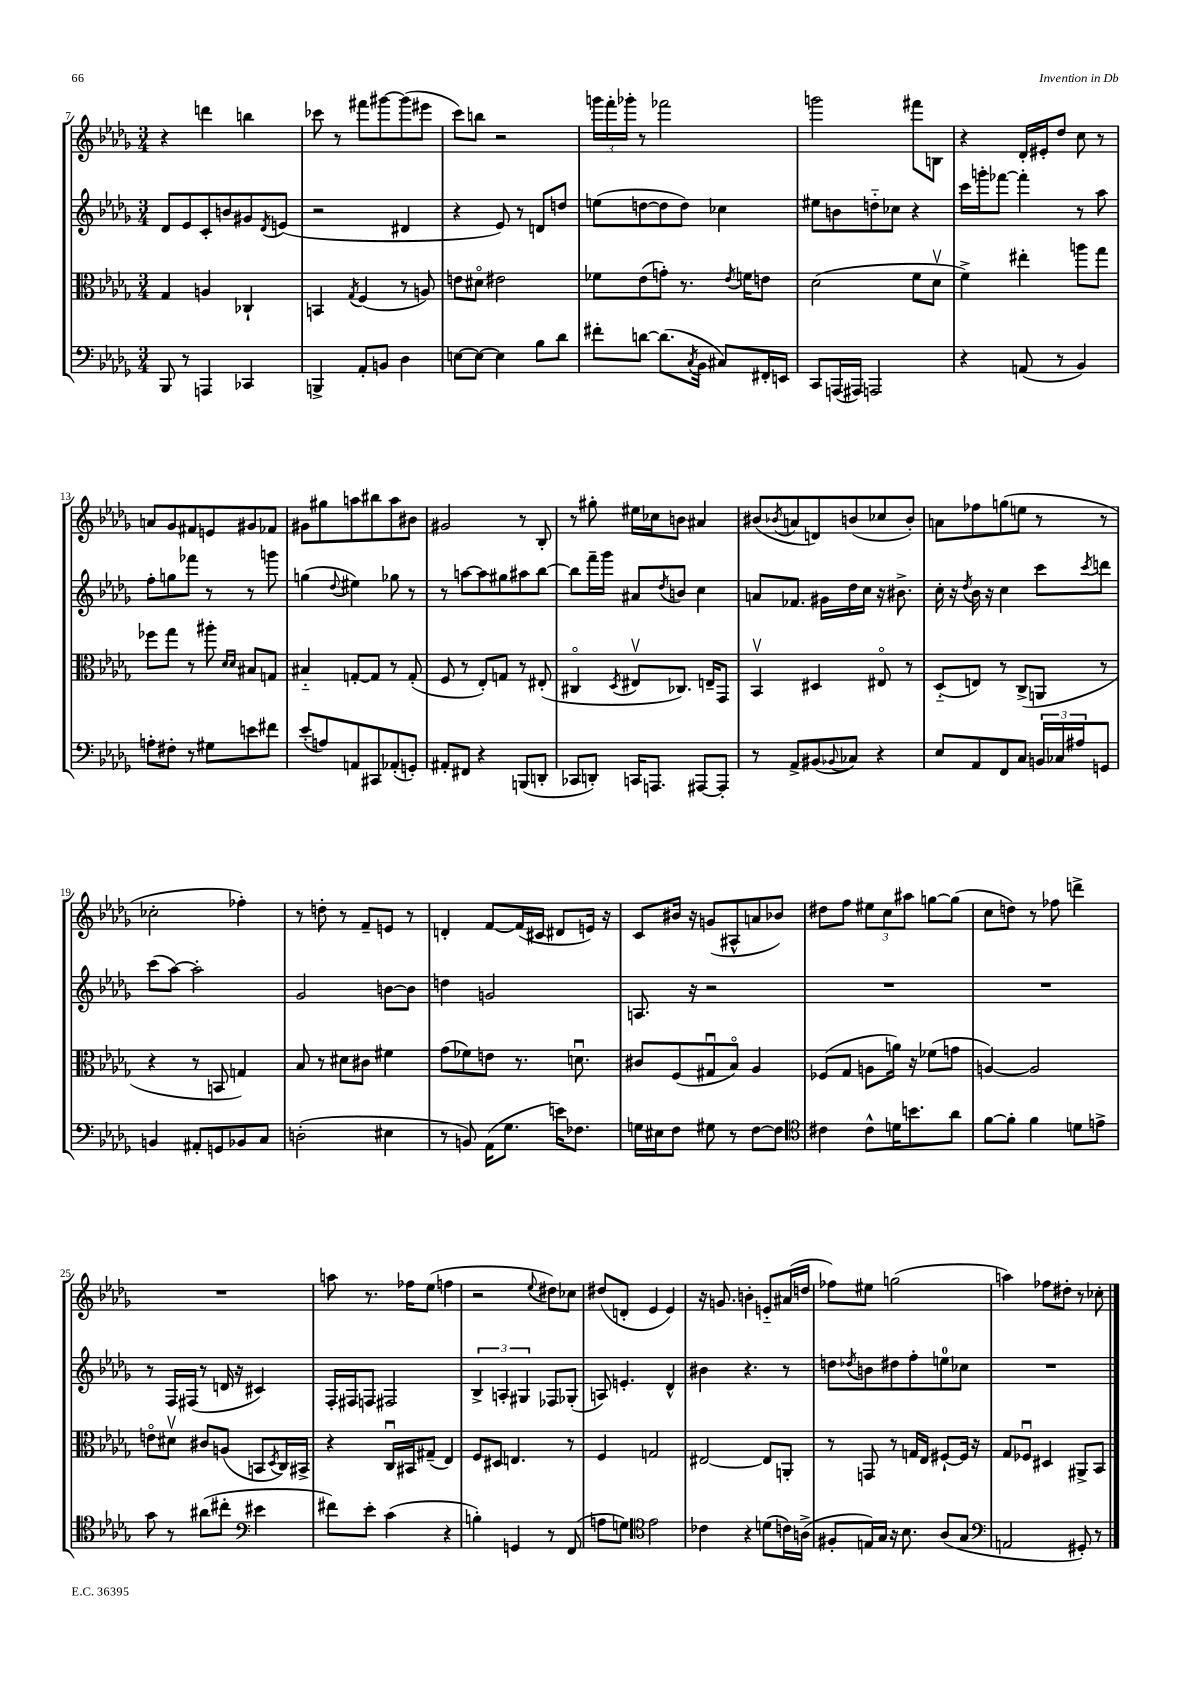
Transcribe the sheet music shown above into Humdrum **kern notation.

**kern	**kern	**kern	**kern
*part4	*part3	*part2	*part1
*staff4	*staff3	*staff2	*staff1
*clefF4	*clefC3	*clefG2	*clefG2
*k[b-e-a-d-g-]	*k[b-e-a-d-g-]	*k[b-e-a-d-g-]	*k[b-e-a-d-g-]
*M3/4	*M3/4	*M3/4	*M3/4
=7	=7	=7	=7
8BBB-/	4G-/	8d-/L	4r
8r	.	8e-/	.
4AAAn/	4An/	8c'/	4dddn\
.	.	8bn/	.
4CC-X/	4C-X`/	8g#X/	4bbn\
.	.	8qd-/	.
.	.	(8en/J	.
=8	=8	=8	=8
4BBBn^/	4BBn/	2r	8ccc-X\
.	.	.	8r
.	8qG-/	.	.
8AA-'/L	(4F/	.	8fff#X\L
8BBn/J	.	.	[8ggg#X\
4D-\	8r	4d#X/	(8ggg#\]
.	8An/)	.	8eee#X\J
=9	=9	=9	=9
[8En\L	8en\L	4r	8ccc\L)
8E\J_	8d#X\J	.	8bbn\J
4E\]	2e#X\	8e-/)	2r
.	.	8r	.
8B-\L	.	8dn/L	.
8d-\J	.	8ddn/J	.
=10	=10	=10	=10
8f#X'\L	8f-X\L	(8een\L	24gggn\LL
.	.	.	24fff'\
.	.	.	24ggg-X'\JJ
[8dn\J	(8e-\	[8ddn\	8r
(8.d\L]	8gn'\J)	8dd\]	2fff-X\
.	8.r	8dd\J)	.
8qC/	.	.	.
16BB-\Jk	.	.	.
8C#X/L)	.	4cc-X\	.
.	8qe-/	.	.
.	16fn\KL	.	.
16FF#X'/L	8en\J	.	.
16EEn/JJ	.	.	.
=11	=11	=11	=11
8CC/L	(2d-\	8ee#X\L	2gggn\
(16AAAn/L	.	8bn\	.
16AAA#X/JJ)	.	.	.
2AAAn/	.	8ddn\	.
.	.	8cc-X\J	.
.	8f\L	4r	8fff#X\L
.	8d-v\J	.	8Bn\J
=12	=12	=12	=12
4r	4f^\)	16ccc\LL	4r
.	.	16gggn'\J	.
.	.	[8fff-X\J	.
(8AAn/	4ee#X'\	4fff-'\]	16d-'/LL
.	.	.	16e#X'/J
8r	.	.	8dd-/J
4BB-/)	8aan\L	8r	8cc\
.	8gg-\J	8aa-\	8r
!!LO:LB:g=z
=13	=13	=13	=13
8An'\L	8ff-X\L	8ff'\L	8an/L
8F#X'\J	8gg-\J	8ggn\	8g-/
8r	8r	8fff-X\J	8f#X/
8G#X\L	8aa#X'\	8r	8en/
.	16qqd-/LL	.	.
.	16qqd-/JJ	.	.
8en\	8B#X/L	8r	8g#X/
8f#X\J	8Gn/J	8gggn\	8f-X/J
=14	=14	=14	=14
(8e-'/L	4B#X/	(4ggn\	8g#X\L
8An/)	.	.	8gg#X\
.	.	8qqdd-/	.
8AAn/	[8Gn'/L	4ee#X\)	8aan\
8CC#X/	8G/J]	.	8bb#X\
(8AA-X'/	8r	8gg-X\	8aa\
8GGn'/J)	(8G'/	8r	8b#X\J
=15	=15	=15	=15
8AA#X'/L	8F/	8r	2g#X/
8FF#X/J	8r	[8aan\L	.
4r	8E-'/L)	8aa\]	.
.	8Gn/J	8gg#X\	.
(8BBBn/L	8r	8aa#X\	8r
8DDn'/J	(8E#X'/	[8bb-\J	8B-'/
=16	=16	=16	=16
8CC-X/L	4C#X/	8bb-\L]	8r
8DDn'/J)	.	16fff~\L	8gg#X'\
.	.	16ggg-\JJ	.
.	8qD-/	.	.
16CCn/KL	8E#Xv/L	8a#X/L	16ee#X\LL
8.AAAn/J	.	.	16cc-X\J
.	.	8qdd-/	.
.	8.C-X/J)	8bn/J	8bn\J
[8AAA#X/L	.	4cc\	4a#X/
.	16En~/KL	.	.
8AAA#'/J]	8GG-/J	.	.
=17	=17	=17	=17
8r	4BB-v/	8an/L	(8b#X/L
.	.	.	8qb-X/
8AA-^/L	.	8.f-X/J	8an/
(8BB#X/	4D#X/	.	8dn/)
.	.	16g#X\LL	.
8qqBB-X/	.	.	.
8C-X/J)	.	16dd-\	(8bn/
.	.	16cc\JJ	.
4r	8E#X/	16r	8cc-X/
.	.	8.b#X^\	.
.	8r	.	8b'/J)
=18	=18	=18	=18
8E-/L	(8D-/L	16cc'\	8an\L
.	.	16r	.
.	.	8qdd-/	.
8AA-/	8En/J)	16b-\	8ff-X\
.	.	16r	.
8FF/	8r	4cc\	(8ggn\
8C/J	(8C^/L	.	8een\J
24BBn/LL	8AAn/J	8ccc\L	8r
24C-X/	.	.	.
24A#X/J	.	.	.
.	.	8qccc/	.
8GGn/J	8r	8dddn\J	8r
!!LO:LB:g=z
=19	=19	=19	=19
4BBn/	4r	(8ccc\L	2cc-X'\
.	.	[8aa-\J)	.
8AA#X'/L	8r	2aa-'\]	.
8GGn/	8BBn/	.	.
8BB-X/	4Gn/)	.	4ff-X'\)
8C/J	.	.	.
=20	=20	=20	=20
(2Dn'\	8B-/	2g-/	8r
.	8r	.	8ddn'\
.	8d#X\L	.	8r
.	8c#X\J	.	8f~/L
4E#X\	4f#X\	[8bn\L	8en/J
.	.	8b\J]	8r
=21	=21	=21	=21
8r	(8g-\L	4ddn\	4dn'/
8BBn/)	8f-X\)	.	.
(16AA-\KL	8en\J	2gn/	[8f/L
8.G-\J	.	.	.
.	8.r	.	(16f/L]
.	.	.	16c#X/JJ
16en\KL)	.	.	8d#X/L
8.F-X\J	8.dnu\	.	.
.	.	.	16en/Jk)
.	.	.	16r
=22	=22	=22	=22
16Gn\LL	8c#X/L	8.An/	8c/L
16E#X\J	.	.	.
8F\J	(8F/	.	16b#X/Jk
.	.	16r	16r
8G#X\	8G#Xu/	2r	(8gn/L
8r	8B-/J)	.	8A#X^^/
[8F\L	4A-/	.	8an/
8F\J]	.	.	8b-X/J)
=23	=23	=23	=23
*clefC4	*	*	*
4c#X\	(8F-X/L	2.r	8dd#X\L
.	8G-/J	.	8ff\J
8c#^^\L	8An\L	.	12ee#X\L
.	.	.	12cc\
16dn\K	16an\Jk)	.	.
.	.	.	12aa#X\J
8.bn\	16r	.	.
.	(8f-X\L	.	[8ggn\L
8a-\J	8gn\J	.	(8gg\J]
=24	=24	=24	=24
[8f\L	[4An/)	2.r	8cc\L
8f'\J]	.	.	8ddn\J)
4f\	2A/]	.	8r
.	.	.	8ff-X\
8dn\L	.	.	4dddn^\
8en^\J	.	.	.
!!LO:LB:g=z
=25	=25	=25	=25
8g-\	8en\L	8r	2.r
8r	8d#Xv\J	16F/LL	.
.	.	(16F#X/JJ	.
(8a#X\L	8c#X/L	8r	.
8cc#X'\J	(8An/J	16dn/	.
.	.	16r	.
*clefF4	*	*	*
4e#X\	8BBn/L	4c#X/)	.
.	8qD-/	.	.
.	16C/L)	.	.
.	16BB#X^/JJ	.	.
=26	=26	=26	=26
8f#X\L)	4r	16F'/LL	8aan\
.	.	16F#X/J	.
8e-'\J	.	8Fn/J	8.r
(4c\	16Cu/LL	2F#X/	.
.	16BB#X/J	.	16ff-X\KL
.	(8G#X~/J	.	(8ee-\J
4r	4E-/)	.	4ffn\
=27	=27	=27	=27
4Bn'\)	8F/L	6B-^/	2r
.	8D#X/J	.	.
.	.	6An'/	.
4GGn/	4.En/	.	.
.	.	6G#X/	.
.	.	.	8qqee-/
8r	.	8F-X/L	8dd#X\L)
(8FF/	8r	(8G-X'/J	8cc-X\J
=28	=28	=28	=28
8An\L	4F/	8An/)	(8dd#X/L
8Gn\J)	.	4.en'/	8dn'/J
*clefC4	*	*	*
2e-\	2Gn/	.	4e-/
.	.	4d-^^/	4e-/)
=29	=29	=29	=29
4c-X\	[2E#X/	4b#X\	16r
.	.	.	8.gn/
4r	.	4.r	4bn'\
(8dn\L	8E#/L]	.	8en/L
16cn\L)	8AAn'/J	8r	(16a#X/L
(16An^\JJ	.	.	16ddn/JJ
=30	=30	=30	=30
8F#X'/L	8r	8ddn\L	8ff-X\L)
.	.	8qdd-X/	.
16En/L)	8GGn/	8bn\	8ee#X\J
16G-/JJ	.	.	.
16r	8r	8dd#X\	(2ggn\
8.B-\	.	.	.
.	16Gn/LL	8ff'\	.
.	16E-/JJ	.	.
(8A-/L	[8F#X`/L	8een\	.
8G-/J	16F#/Jk]	8cc-X\J	.
.	16r	.	.
=31	=31	=31	=31
*clefF4	*	*	*
2AAn/	8G-/L	2.r	4aan\)
.	8F-Xu/J	.	.
.	4D#X/	.	8ff-X\L
.	.	.	8dd#X'\J
8GG#X'/)	8AA#X^/L	.	8r
8r	8BB-/J	.	8cc-X'\
==	==	==	==
*-	*-	*-	*-
